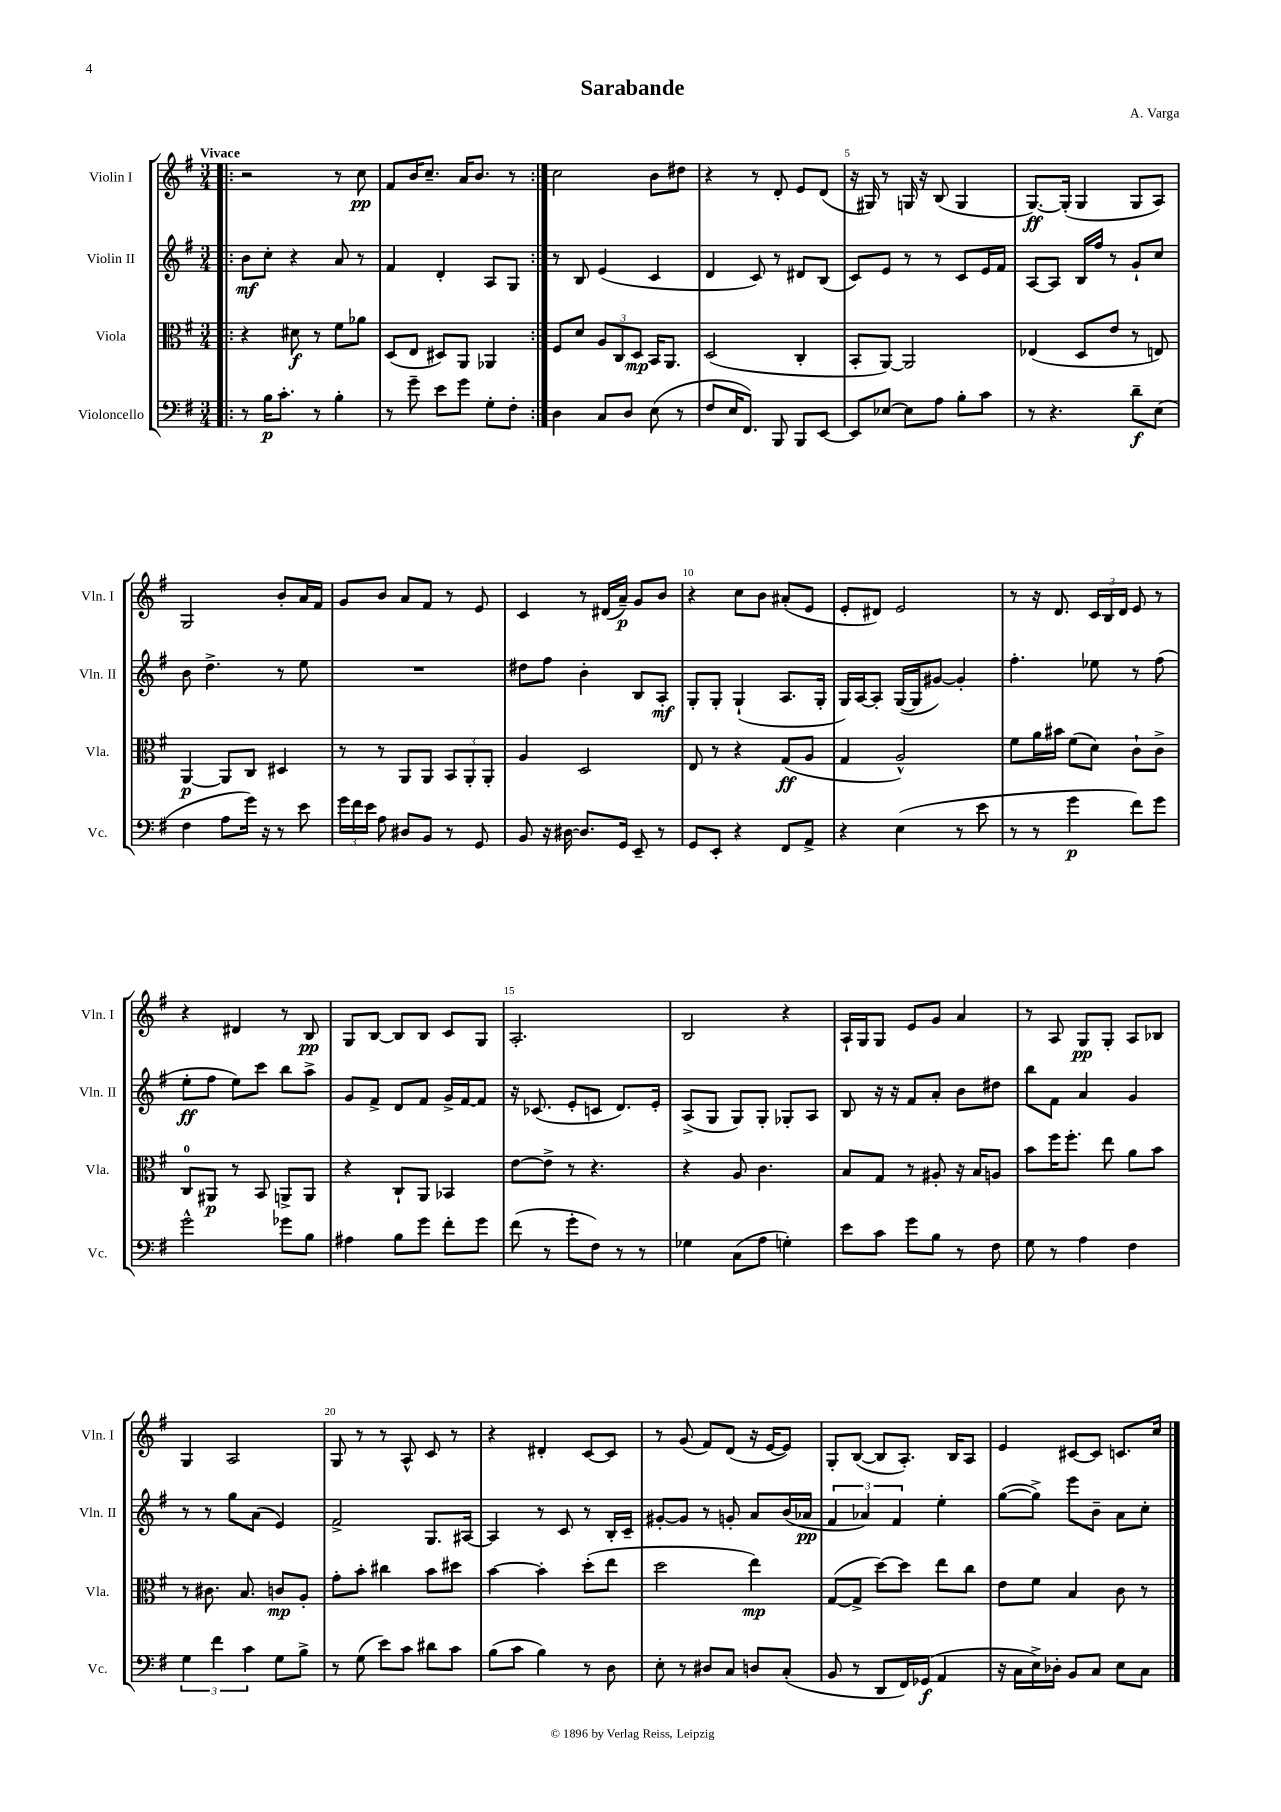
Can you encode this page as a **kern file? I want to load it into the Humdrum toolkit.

**kern	**kern	**kern	**kern
*staff4	*staff3	*staff2	*staff1
*clefF4	*clefC3	*clefG2	*clefG2
*k[f#]	*k[f#]	*k[f#]	*k[f#]
*M3/4	*M3/4	*M3/4	*M3/4
=!|:	=!|:	=!|:	=!|:
8r	4r	8b	2r
16B	.	8cc'	.
8.c'	.	.	.
.	8d#	4r	.
8r	8r	.	.
4B'	8f#	8a	8r
.	8a-	8r	8cc
=	=	=	=
8r	(8D	4f#	8f#
8g~	8E	.	16b
.	.	.	8.cc~
8e	8D#)	4d'	.
8g	8AA	.	16a
.	.	.	8.b
8G'	4AA-	8A	.
8F#'	.	8G	8r
=:|!	=:|!	=:|!	=:|!
4D	8F#	8r	2cc
.	8d	8B	.
8C	12A	(4e	.
.	12C	.	.
8D	.	.	.
.	12D	.	.
(8E	16BB	4c	8b
.	8.AA	.	.
8r	.	.	8dd#
=	=	=	=
8F#	(2D	4d	4r
16E	.	.	.
8.FF#)	.	.	.
.	.	8c)	8r
8BBB	.	8r	8d'
8BBB	4C'	8d#	8e
[8EE	.	(8B	(8d
=	=	=	=
8EE]	8BB'	8c)	16r
.	.	.	16G#)
[8E-	[8AA)	8e	8r
8E-]	2AA]	8r	16G
.	.	.	16r
8A	.	8r	(8B
8B'	.	8c	4G
8c	.	16e	.
.	.	16f#	.
=	=	=	=
8r	(4E-	[8A	[8.G)
4.r	.	8A]	.
.	.	.	(16G']
.	8D	16B	4G
.	.	16ff#	.
.	8e	8r	.
8d~	8r	8g`	8G
(8E	8E)	8cc	8A)
=	=	=	=
4F#	[4AA	8b	2G
.	.	4.dd^	.
8A	8AA]	.	.
16g)	8C	.	.
16r	.	.	.
8r	4D#	8r	8b'
8e	.	8ee	16a
.	.	.	16f#
=	=	=	=
24g	8r	2.r	8g
24f#	.	.	.
24e	.	.	.
8A	8r	.	8b
8D#	8AA	.	8a
8BB	8AA	.	8f#
8r	12BB	.	8r
.	12AA'	.	.
8GG	.	.	8e
.	12AA'	.	.
=	=	=	=
8BB	4A	8dd#	4c
16r	.	8ff#	.
[16D#	.	.	.
8.D#]	2D	4b'	8r
.	.	.	(16d#
16GG	.	.	16a~)
8EE~	.	8B	8g
8r	.	8A'	8b
=	=	=	=
8GG	8E	8G'	4r
8EE'	8r	8G'	.
4r	4r	(4G`	8cc
.	.	.	8b
8FF#	(8G	8.A	(8a#'
8AA^	8A	.	8e
.	.	16G'	.
=	=	=	=
4r	4G	16G)	8e'
.	.	[16A	.
.	.	8A']	8d#)
(4E	2A^^)	([16G	2e
.	.	16G]	.
.	.	[8g#)	.
8r	.	4g#']	.
8e	.	.	.
=	=	=	=
8r	8f#	4.ff#'	8r
8r	16a	.	16r
.	16b#	.	8.d
4g	(8f#	.	.
.	8d)	8ee-	24c
.	.	.	24B
.	.	.	24d
8f#)	8c`	8r	8e
8g	8c^	(8ff#	8r
=	=	=	=
2g^^	8C	8ee'	4r
.	8AA#	8ff#	.
.	8r	8ee)	4d#
.	8BB	8ccc	.
8g-	8AA^	8bb	8r
8B	8AA	8aa^	8B
=	=	=	=
4A#	4r	8g	8G
.	.	8f#^	[8B
8B	8C`	8d	8B]
8g	8AA	8f#	8B
8f#'	4BB-	16g^	8c
.	.	[16f#	.
8g	.	8f#]	8G
=	=	=	=
(8f#	[8e	16r	2.A'
.	.	(8.c-	.
8r	8e^]	.	.
8g'	8r	8e'	.
8F#)	4.r	8c	.
8r	.	8.d)	.
8r	.	.	.
.	.	16e'	.
=	=	=	=
4G-	4r	(8A^	2B
.	.	8G	.
(8C	8A	8G)	.
8A	4.c	8G'	.
4G')	.	8G-'	4r
.	.	8A	.
=	=	=	=
8e	8B	8B	16A`
.	.	.	16G
8c	8G	16r	8G
.	.	16r	.
8g	8r	8f#	8e
8B	8A#'	8a'	8g
8r	16r	8b	4a
.	16B	.	.
8F#	8A	8dd#	.
=	=	=	=
8G	8b	8bb	8r
8r	16ff#	8f#	8A
.	8.ff#'	.	.
4A	.	4a	8G
.	8ee	.	8G'
4F#	8a	4g	8A
.	8b	.	8B-
=	=	=	=
6G	8r	8r	4G
.	8.c#	8r	.
6f#	.	.	.
.	.	8gg	2A
.	8.B	.	.
6c	.	.	.
.	.	(8a	.
8G	8c	4e)	.
8B^	8A'	.	.
=	=	=	=
8r	8g'	2f#^	8G
(8G	8b'	.	8r
8e)	4cc#	.	8r
8c	.	.	8A^^
8d#	8b	8.G	8c
8c	8dd#	.	8r
.	.	[16A#	.
=	=	=	=
(8B	[4b	4A#]	4r
8c	.	.	.
4B)	4b']	8r	4d#'
.	.	8c	.
8r	(8dd'	8r	[8c
8D	8ee	16B'	8c]
.	.	16c~	.
=	=	=	=
8E'	2dd	[8g#'	8r
8r	.	8g#]	(8g
8D#	.	8r	8f#)
8C	.	8g'	(8d
8D	4ee)	8a	16r
.	.	.	[16e
(8C'	.	(16b	8e])
.	.	16a-	.
=	=	=	=
8BB	([8G	6f#	8G'
8r	8G^]	.	([8B
.	.	6a-)	.
8DD	[8dd)	.	8B]
.	.	6f#	.
16FF#)	8dd]	.	8.A')
(16GG-	.	.	.
4AA	8ee	4ee'	.
.	.	.	16B
.	8cc	.	8A
=	=	=	=
16r	8e	([8gg	4e
16C	.	.	.
16E^)	8f#	8gg^])	.
16D-'	.	.	.
8BB	4B	8eee	[8c#
8C	.	8b~	8c#]
8E	8c	8a	8.c
8C	8r	8cc'	.
.	.	.	16cc
==	==	==	==
*-	*-	*-	*-
